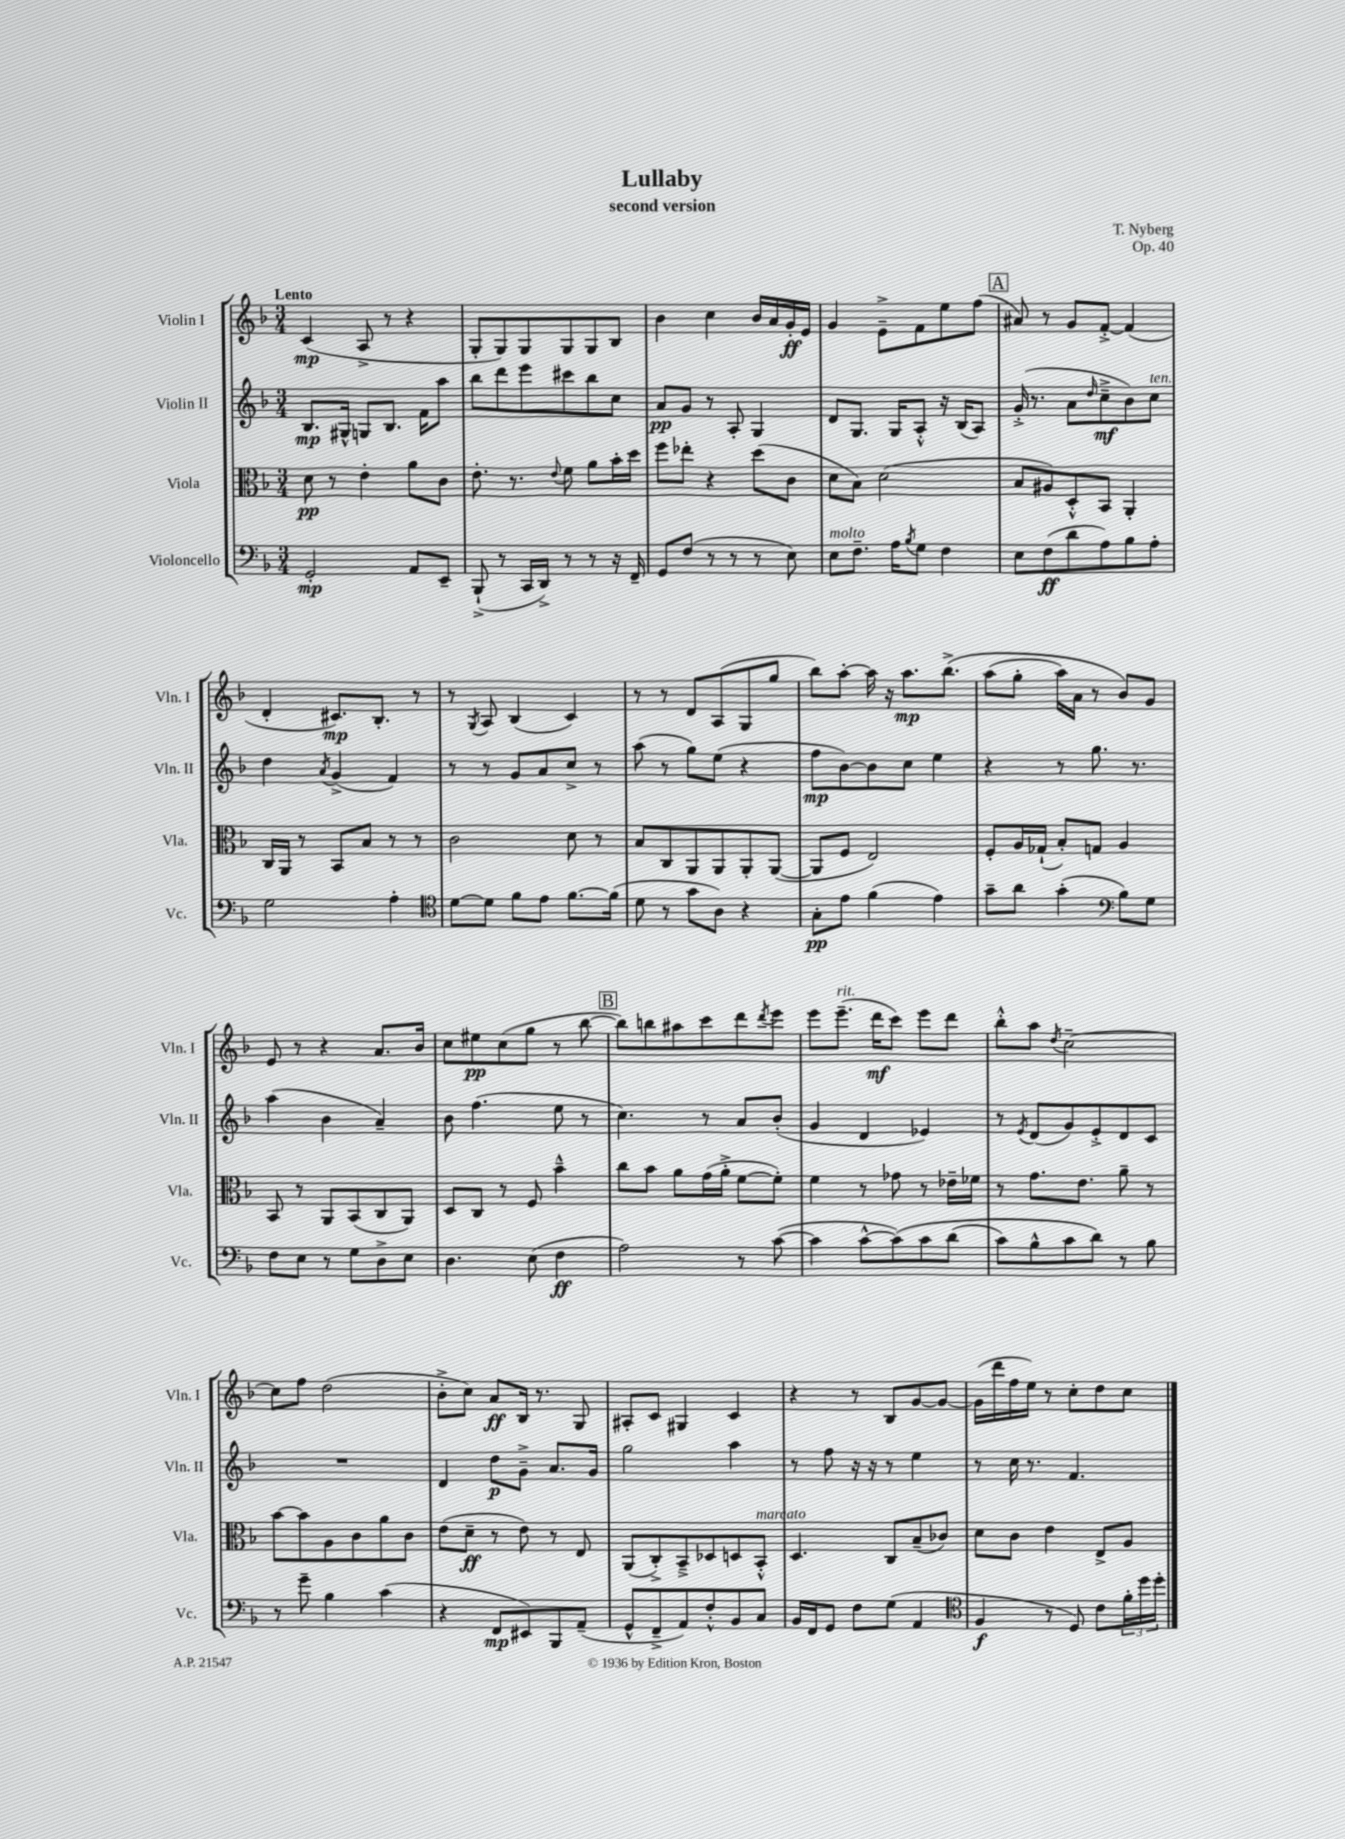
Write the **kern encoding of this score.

**kern	**kern	**kern	**kern
*staff4	*staff3	*staff2	*staff1
*clefF4	*clefC3	*clefG2	*clefG2
*k[b-]	*k[b-]	*k[b-]	*k[b-]
*M3/4	*M3/4	*M3/4	*M3/4
2GG'/	8d\	8.B-/L	(4c/
.	8r	.	.
.	.	16G#^^/Jk	.
.	4e'\	8G/L	8A^/
.	.	8.B-/J	8r
8AA/L	8a\L	.	4r
.	.	16f\LK	.
8EE~/J	8c\J	8aa\J	.
=	=	=	=
(8BBB-`^/	8.e'\	8bb-\L	8G'/L
8r	.	8ddd\	8G/)
.	8.r	.	.
16CC/LL	.	8eee\	8G/
16DD^/JJ)	.	.	.
.	8qqe/	.	.
8r	8f\	8ccc#\	8G/
8r	8a\L	8bb-\	8G/
16r	16b-'\L	8cc\J	8B-/J
16FF~/	16dd\JJ	.	.
=	=	=	=
8GG/L	8ff\L	8a/L	4b-\
(8F/J	8ee-'\J	8g/J	.
8r	4r	8r	4cc\
8r	.	8A'/	.
8r	(8dd\L	4G/	16b-/LL
.	.	.	16a/
8E\)	8c\J	.	16g'/
.	.	.	16e/JJ
=	=	=	=
8E\L	8d\L	8d/L	4g/
8.F~\J	8B-\J)	8.G/J	.
.	(2d\	.	8e~^\L
16A\LK	.	16G/LK	.
8qB-/	.	.	.
8G\J	.	8A'^^/J	8f\
4F\	.	16r	8ee\
.	.	(16B-/LK	.
.	.	8A/J)	(8ff\J
=	=	=	=
8E\L	8B-/L	(16g'^/	8a#/)
.	.	8.r	.
(8F\	8A#/)	.	8r
8d\	8D'^^/	8a\L	8g/L
.	.	16qqdd/	.
8A\)	8BB-/J	8cc~^\	[8f'^/J
8B-\	4AA'/	8b-\)	(4f/]
8A'\J	.	8cc\J	.
=	=	=	=
2G\	16C/LL	4dd\	4d'/
.	16AA/JJ	.	.
.	8r	.	.
.	.	8qa/	.
.	8BB-/L	(4g^/	8.c#/L)
.	8B-/J	.	.
.	.	.	8.B-'/J
4A'\	8r	4f/)	.
.	8r	.	8r
=	=	=	=
*clefC4	*	*	*
[8d\L	2c\	8r	8r
.	.	.	8qG/
8d\]J	.	8r	8A/
8f\L	.	8g/L	(4B-/
8e\J	.	8a/	.
[8.f\L	8d\	8cc^/J	4c/)
.	8r	8r	.
(16f\]Jk	.	.	.
=	=	=	=
8d\	8B-/L	(8aa\	8r
8r	8C/	8r	8r
8g\L	8AA/	8gg\L)	8d/L
8A\J)	8AA/	(8ee\J	(8A/
4r	8AA'/	4r	8G/
.	([8AA/J	.	8gg/J
=	=	=	=
8G'\L	8AA/]L	8ff\L	8bb-\L)
8e\J	8F/J	[8b-\)	[8aa'\J
(4f\	2E/)	8b-\]	16aa\]
.	.	.	16r
.	.	8cc\J	8.aa\L
4e\)	.	4ee\	.
.	.	.	&(8.bb-^\J
=	=	=	=
8g~\L	8F'/L	4r	(8aa\L
8a\J	16A/L	.	8gg'\J
.	(16G-`/JJ	.	.
(4g'\	8B-'/L)	8r	16aa\LL)
.	.	.	16a\JJ
.	8G/J	8.gg\	8r
*clefF4	*	*	*
8B-\L)	4A/	.	8b-/L&)
.	.	8.r	.
8G\J	.	.	8g/J
=	=	=	=
8F\L	8BB-/	(4aa\	8e/
8E\J	8r	.	8r
8r	8AA/L	4b-\	4r
8G\L	(8BB-/	.	.
8D^\	8C/	4a~/)	8.a/L
8E\J	8AA/J)	.	.
.	.	.	16b-/Jk
=	=	=	=
4.D\	8D/L	8b-\	8cc\L
.	8C/J	(4.ff\	8ee#\
.	8r	.	(8cc\
(8E\	8F/	.	8gg\J
4F\	4b-~^^\	8ee\	8r
.	.	8r	[8bb-\
=	=	=	=
2A\)	8cc\L	4.cc\)	8bb-\]L)
.	8b-\J	.	8bb\
.	8a\L	.	8aa#\
.	(16g\L	8r	8ccc\
.	16a'^\JJ	.	.
8r	[8f\L	8a/L	8ddd\
.	.	.	8qddd/
([8c\	8f'\]J)	(8b-'/J	8eee\J
=	=	=	=
4c\]	4f\	4g/	8eee\L
.	.	.	(8.eee~\J
[8c^^\L	8r	4d/	.
.	.	.	16ddd\LK
&(8c\])	8g-\	.	8ccc\J)
8c\	8r	4e-/)	8eee\L
(8d\J	16e-~\LL	.	8ddd\J
.	16f-\JJ	.	.
=	=	=	=
8c\L)	8r	8r	8bb-'^^\L
.	.	8qe/	.
8B-^^\	8.g\L	(8d/L	8aa\J
.	.	.	8qdd/
8c\	.	8g/)	[2cc~\
.	8.e\J	.	.
8d\J&)	.	8e'^/	.
8r	8a~\	8d/	.
8B-\	8r	8c/J	.
=	=	=	=
8r	[8b-\L	2.r	8cc\]L
8g~\	8b-\]	.	8ff\J
4B-\	8A\	.	(2dd\
.	8c\	.	.
(4c\	8a\	.	.
.	8c\J	.	.
=	=	=	=
4r	(8e\L	4d/	8b-'^\L
.	8d~\J	.	8cc\J)
8FF/L	8r	8dd\L	8a/L
8EE#/)	8e\)	8g~^\J	16B-/Jk
.	.	.	8.r
8BBB-/	8r	8.a/L	.
(8AA~/J	8E/	.	8G/
.	.	16g/Jk	.
=	=	=	=
8GG^^/L	(8AA/L	2gg\	8A#'/L
8FF~^/	8C'^/)	.	8c/J
8AA/)	8BB-~^/	.	4G#/
8F'^^/	8D-/	.	.
8BB-/	8D/	4aa\	4c/
8C/J	8BB-'^^/J	.	.
=	=	=	=
16BB-/LL	4.D/	8r	4r
16FF/J	.	.	.
8GG/J	.	8ff\	.
8F\L	.	16r	8r
.	.	16r	.
(8G\J	8C/L	8r	8B-/L
4AA/	(8B-~/	4ee\	[8g/
.	8c-/J)	.	8g/_J
=	=	=	=
*clefC4	*	*	*
4F/	8d\L	8r	(16g\]LL
.	.	.	16ddd\
.	8c\J	16cc\	16ff\
.	.	8.r	16ee\JJ)
8r	4e\	.	8r
8D/)	.	4.f/	8cc'\L
8c\L	8E^/L	.	8dd\
24f'\L	8A/J	.	8cc\J
24dd\	.	.	.
24dd'\JJ	.	.	.
==	==	==	==
*-	*-	*-	*-
